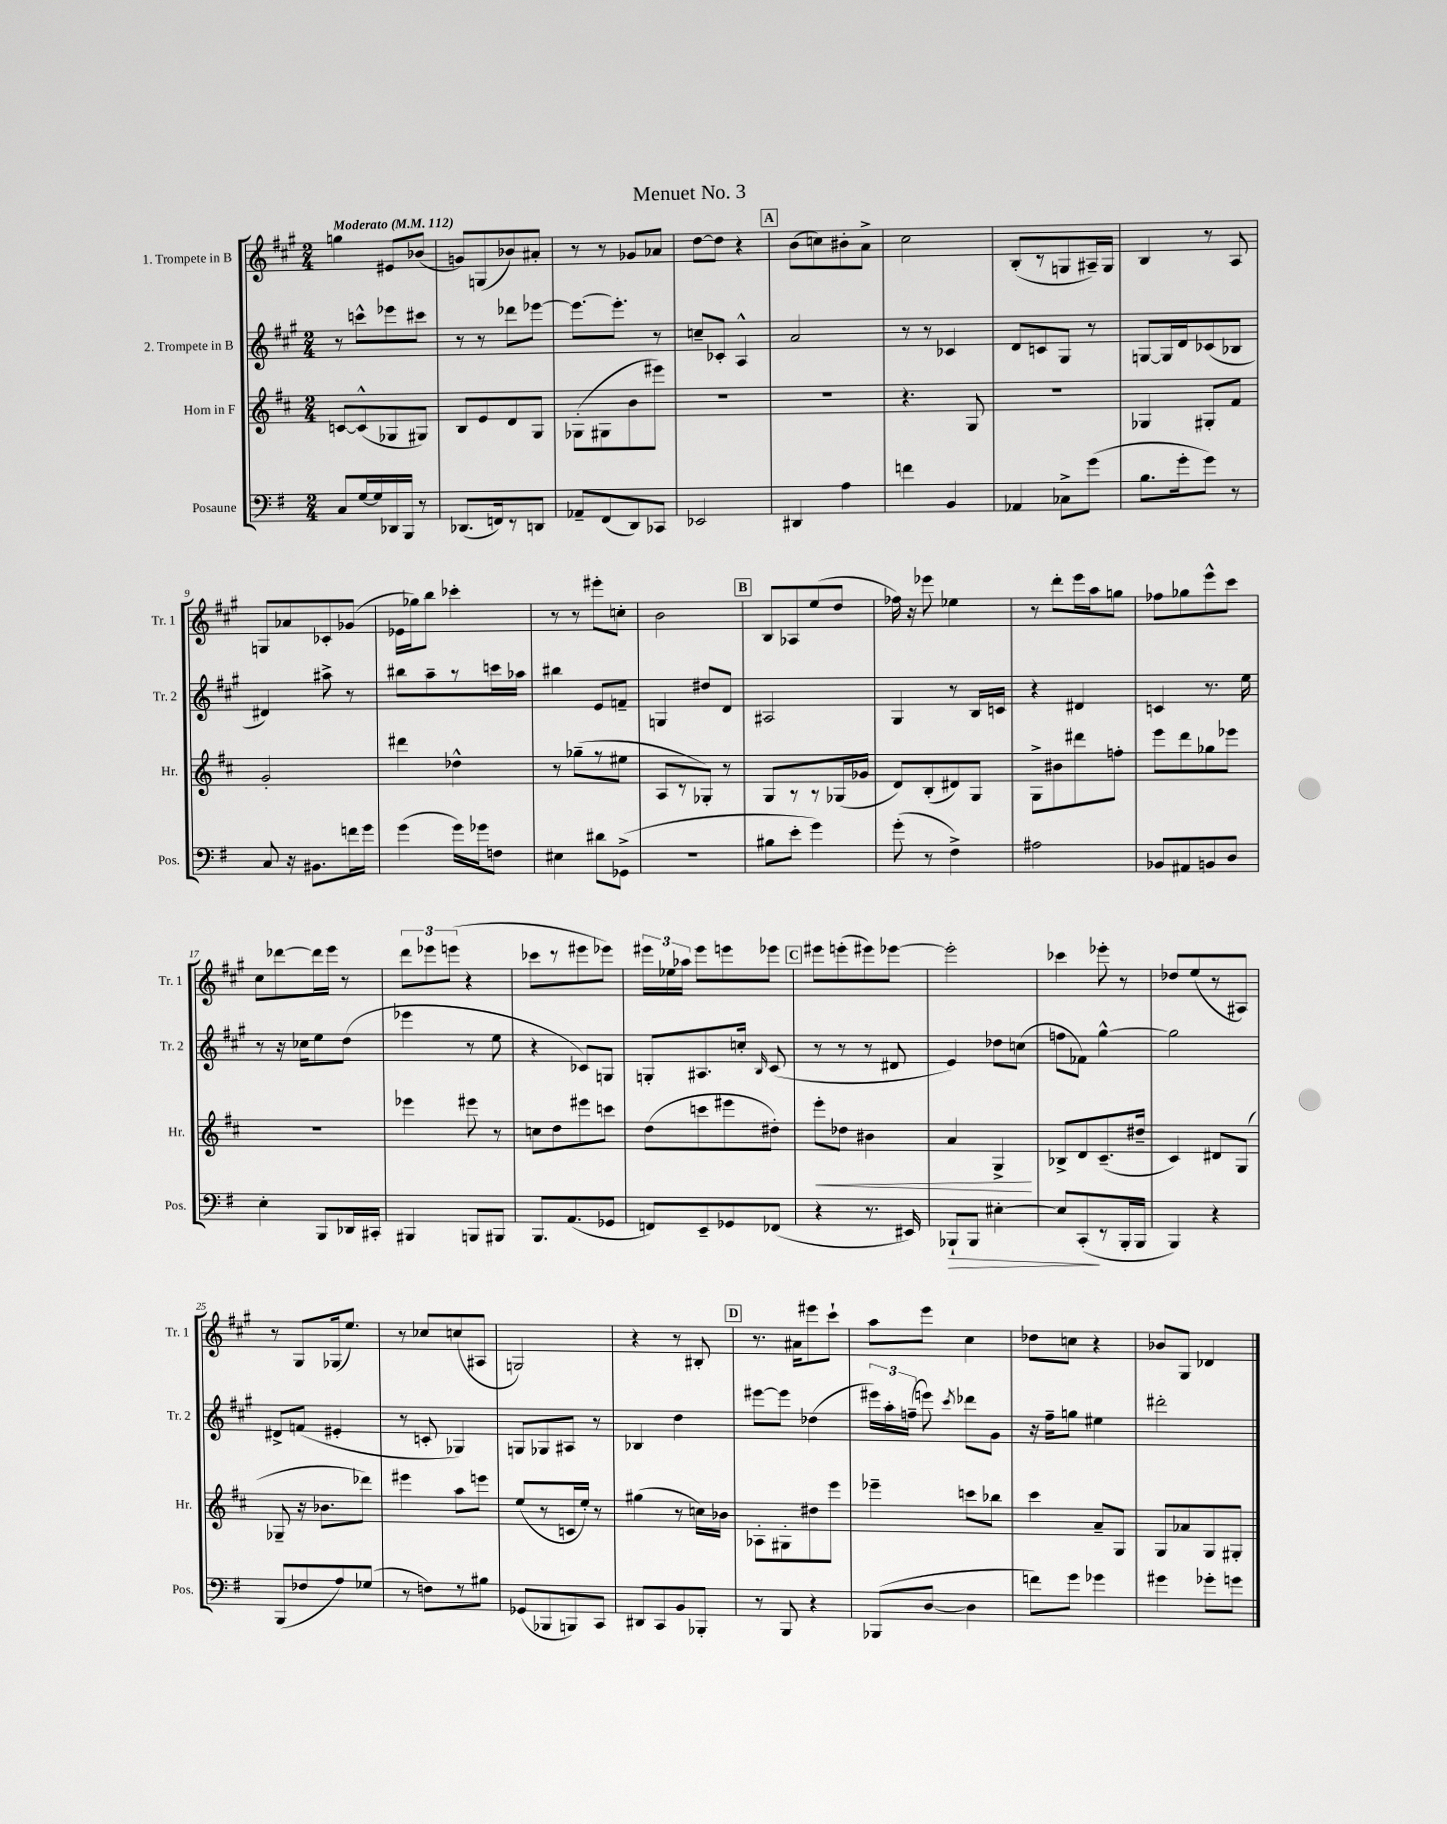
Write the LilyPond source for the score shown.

\header { title = "Menuet No. 3" }
<<
\new StaffGroup <<
\new Staff = "s0" \with { instrumentName = "1. Trompete in B" shortInstrumentName = "Tr. 1" } {
    \clef treble \key a \major \numericTimeSignature \time 2/4 \tempo "Moderato" 4 = 112
    \autoBeamOff g''4 eis'8[ bes'8]( |
    g'8[) g8( bes'8) ais'8]-. |
    r8 r8 ges'8[ aes'8] |
    d''8[~ d''8] r4 |
    \mark \markup { \box "A" } b'8[( c''8) bis'8-. a'8]-> |
    cis''2 |
    b8[-.( r8 g8 ais16--) g16] |
    b4 r8 a8 |
    g8[ aes'8 ces'8-. ges'8]( |
    ees'16[ ges''16) b''8] ces'''4-. |
    r8 r8 eis'''8[-. c''8]-. |
    b'2 |
    \mark \markup { \box "B" } b8[ aes8 e''8( d''8] |
    fes''16) r16 ees'''8 ees''4 |
    r8 d'''8[-. e'''16 a''16 g''8] |
    fes''8[ ges''8 e'''8-^ cis'''8] |
    cis''8[ des'''8~ des'''16 e'''16] r8 |
    \tuplet 3/2 { d'''8[ ees'''8 e'''8]( } r4 |
    ces'''8[ r8 eis'''8 ees'''8]) |
    \tuplet 3/2 { eis'''16[ ees''16 aes''16] } eis'''8[ e'''8 ees'''8] |
    \mark \markup { \box "C" } eis'''8[ e'''8-.( eis'''8) ees'''8]~ |
    ees'''2-. |
    ces'''4 ees'''8-. r8 |
    des''8[ e''8( r8 ais8]) |
    r8 gis8[ ges16( e''8.]) |
    r8 ces''8[ c''8( ais8] |
    g2) |
    r4 r8 bis8-. |
    \mark \markup { \box "D" } r8. ais'16[ eis'''8 cis'''8]-! |
    a''8[ e'''8] cis''4 |
    des''8[ c''8] r4 |
    bes'8[ gis8] des'4 \bar "|." |
}
\new Staff = "s1" \with { instrumentName = "2. Trompete in B" shortInstrumentName = "Tr. 2" } {
    \clef treble \key a \major \numericTimeSignature \time 2/4
    \autoBeamOff r8 c'''8[-^ ees'''8 cis'''8] |
    r8 r8 des'''8[ ees'''8]~ |
    ees'''8.[~ ees'''8.]-. r8 |
    c''8[-- ces'8]-. a4-^ |
    \mark \markup { \box "A" } a'2 |
    r8 r8 ces'4 |
    d'8[ c'8 gis8] r8 |
    g8[~ g16 d'16 ces'8( bes8] |
    dis'4) ais''8-> r8 |
    bis''8[ a''8-- r8 c'''16 aes''16] |
    bis''4 e'8[ f'8]-- |
    g4 dis''8[ d'8] |
    \mark \markup { \box "B" } ais2 |
    gis4 r8 b16[ c'16] |
    r4 dis'4 |
    c'4 r8. e''16 |
    r8 r16 ces''16[ e''8 d''8]( |
    ees'''4 r8 e''8 |
    r4 ces'8[) g8] |
    g8[-. ais8. c''16]-. \grace { b16 } cis'8( |
    \mark \markup { \box "C" } r8 r8 r8 dis'8 |
    e'4) des''8[ c''8]( |
    f''8[ fes'8]) gis''4~-^ |
    gis''2 |
    dis'8[-> f'8]( eis'4-. |
    r8 c'8-. ges4) |
    g8[ ges8 ais8] r8 |
    bes4 d''4 |
    \mark \markup { \box "D" } eis'''8[~ eis'''8] des''4( |
    \tuplet 3/2 { eis'''16[) a''16-. f''16]--( } e'''8) \acciaccatura { cis'''8 } des'''8[ gis'8] |
    r16 fis''16[-- g''8] eis''4 |
    dis'''2-. \bar "|." |
}
\new Staff = "s2" \with { instrumentName = "Horn in F" shortInstrumentName = "Hr." } {
    \clef treble \key d \major \numericTimeSignature \time 2/4
    \autoBeamOff c'8[~ c'8-^( ges8 gis8]) |
    b8[ e'8 d'8 g8] |
    ges8[-.( gis8 b'8 eis'''8]) |
    R2 |
    \mark \markup { \box "A" } R2 |
    r4. g8 |
    R2 |
    ges4 gis8[-. fis'8] |
    g'2-. |
    dis'''4 des''4-^ |
    r8 ges''8[--( r8 eis''8] |
    a8[ r8 ges8]-.) r8 |
    \mark \markup { \box "B" } g8[ r8 r8 ges16( ges'16] |
    d'8[) b8-.( dis'8) g8] |
    g8[-> bis'8 dis'''8 f''8]-. |
    e'''8[ d'''8 ges''8 ees'''8] |
    r2 |
    ees'''4 eis'''8 r8 |
    c''8[ d''8 eis'''8 c'''8] |
    d''8[( c'''8 eis'''8 dis''8]-.) |
    \mark \markup { \box "C" } e'''8[-.\< des''8] bis'4 |
    a'4 g4->\! |
    bes8[-> d'8 cis'8.--( dis''16]-- |
    cis'4) dis'8[ g8]( |
    ges8-- r16 bes'8.[ des'''8]) |
    eis'''4 a''8[ e'''8] |
    e''8[( r8 c'16 e''16]-.) r8 |
    gis''4( r8 c''16[) bes'16] |
    \mark \markup { \box "D" } aes8[-. gis8-. dis''8 e'''8] |
    ees'''4-- c'''8[ bes''8] |
    cis'''4 a'8[-- g8] |
    g8[ aes'8 g8 gis8]-. \bar "|." |
}
\new Staff = "s3" \with { instrumentName = "Posaune" shortInstrumentName = "Pos." } {
    \clef bass \key g \major \numericTimeSignature \time 2/4
    \autoBeamOff c8[ g16~ g16 des,16 b,,16] r8 |
    des,8.[( f,16) r8 d,8] |
    aes,8[-- fis,8( d,8) ces,8] |
    ees,2 |
    \mark \markup { \box "A" } dis,4 a4 |
    f'4 b,4 |
    aes,4 ces8[-> g'8]( |
    b8.[ g'16-. g'8]) r8 |
    c8 r16 bis,8.[ f'16 g'16] |
    g'4( g'16[) ges'16 f8] |
    eis4 dis'8[ ges,8]->( |
    r2 |
    \mark \markup { \box "B" } bis8[ e'8]-. g'4) |
    g'8-.( r8 fis4->) |
    ais2 |
    bes,8[ ais,8 b,8 d8] |
    e4-. b,,8[ des,16 cis,16]-. |
    bis,,4 b,,8[ bis,,8] |
    b,,8.[ a,8.( ges,8] |
    f,8[) e,8-- ges,8 fes,8]( |
    \mark \markup { \box "C" } r4 r8. eis,16) |
    bes,,8[-!\> bes,,8] eis4~-. |
    eis8[ c,8-.\!( r8 b,,16-. b,,16] |
    b,,4) r4 |
    b,,8[( fes8 a8) ges8]( |
    r8 f8[) r8 bis8] |
    ges,8[( bes,,8 b,,8) c,8] |
    dis,8[ c,8 b,8 bes,,8]-. |
    \mark \markup { \box "D" } r8 b,,8 r4 |
    bes,,8[( d8]~ d4 |
    f'8[) g'8] ges'4 |
    gis'4 ges'8[-. g'8] \bar "|." |
}
>>
>>
